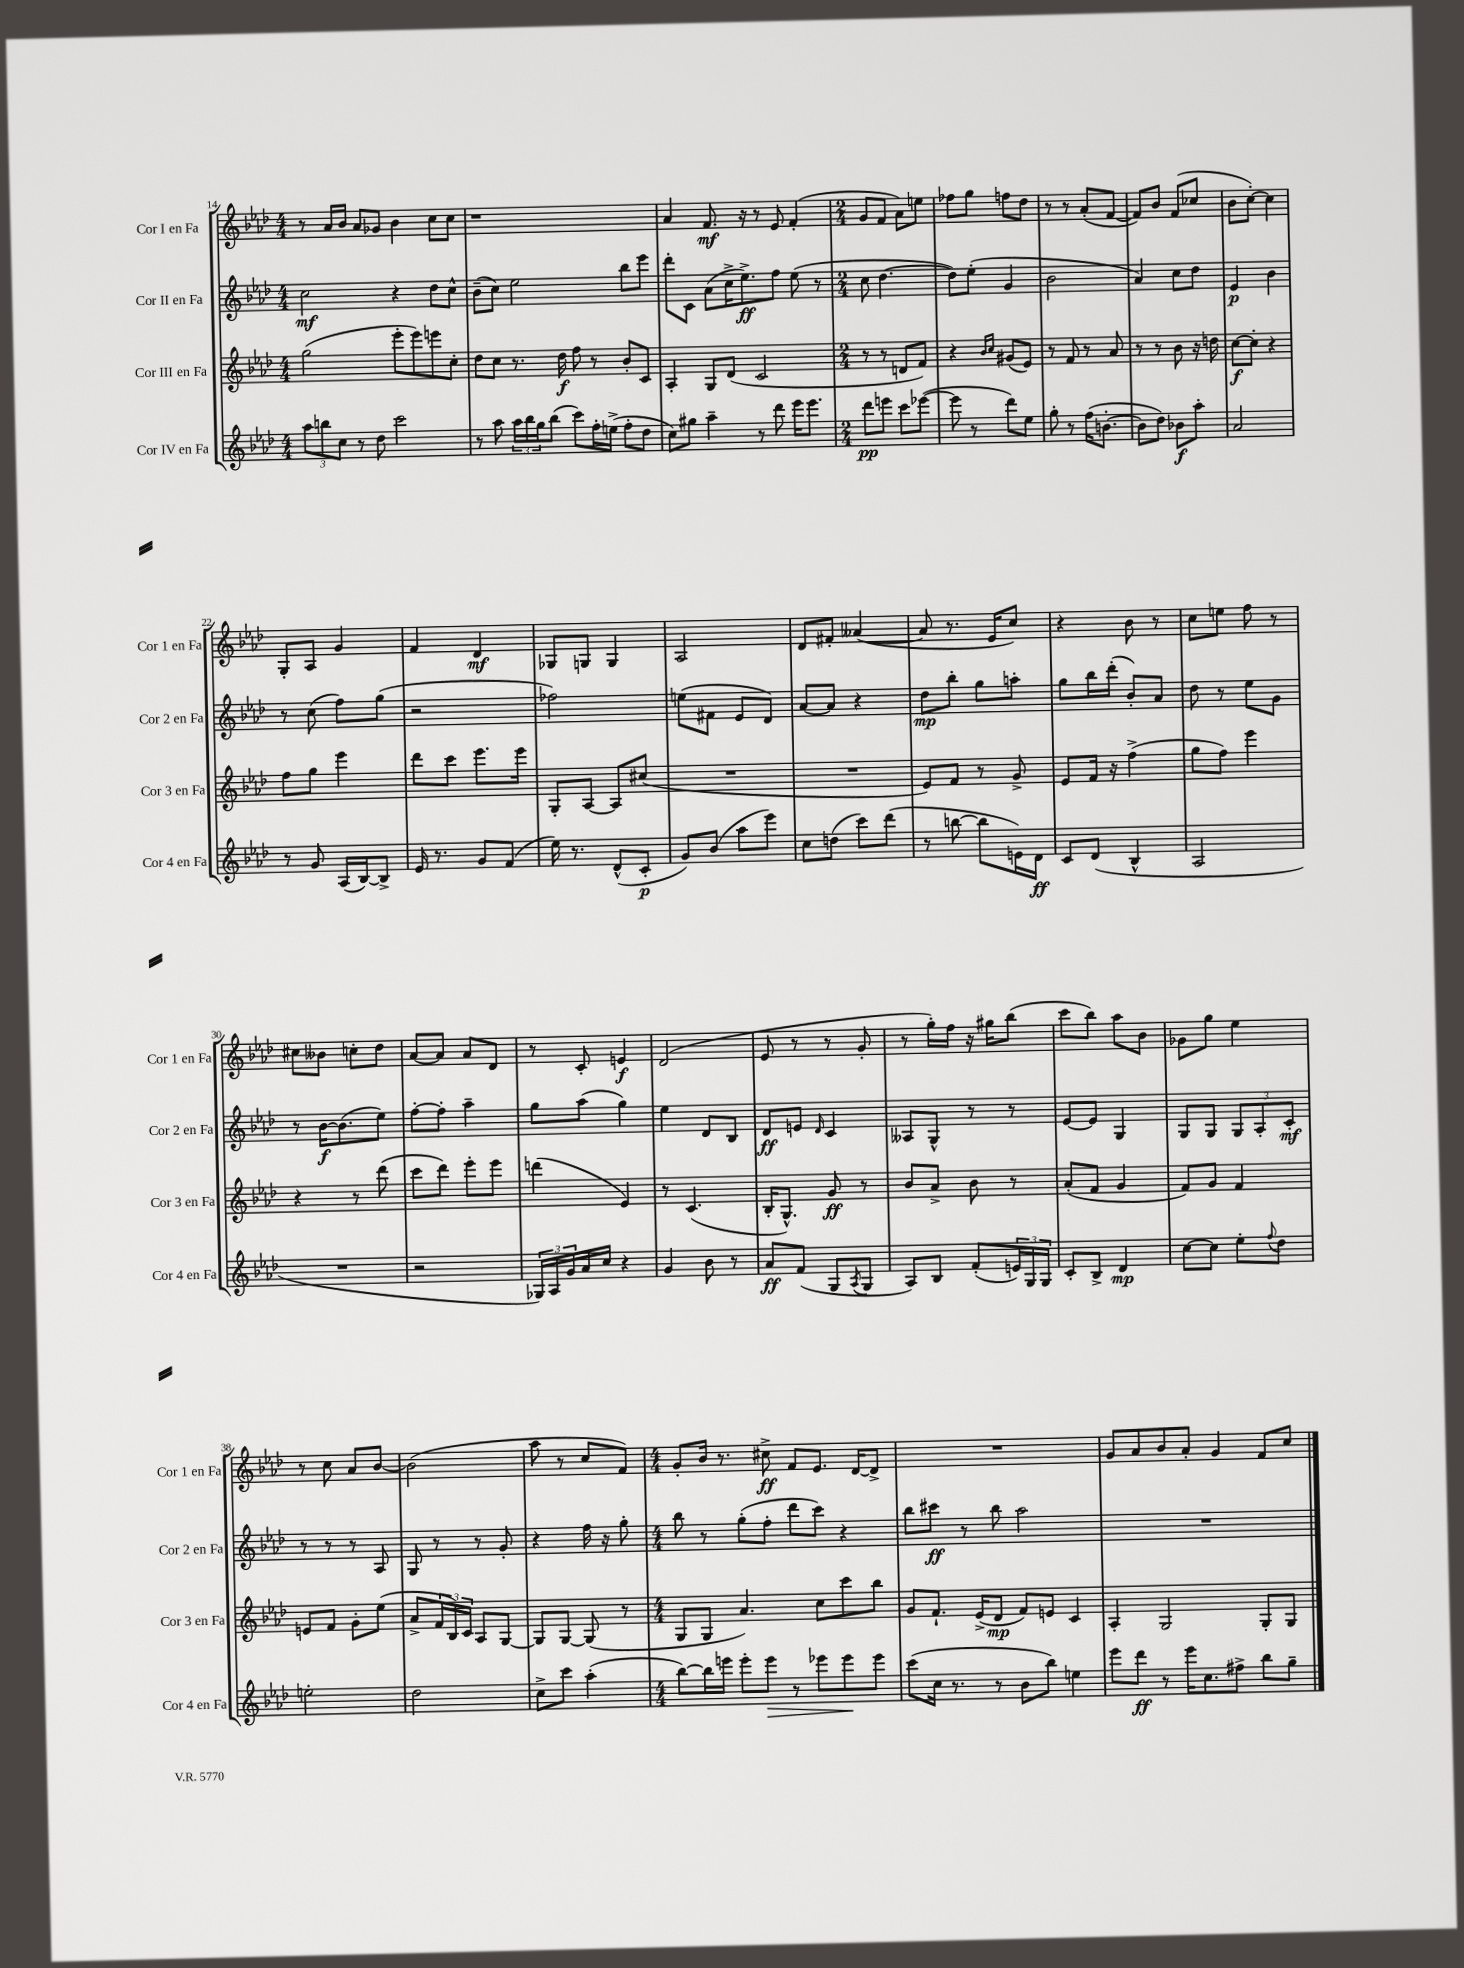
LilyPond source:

<<
\new StaffGroup <<
\new Staff = "s0" \with { instrumentName = "Cor I en Fa" shortInstrumentName = "Cor 1 en Fa" } {
    \clef treble \key aes \major \numericTimeSignature \time 4/4
    r8 aes'16 bes'16 aes'8 ges'8 bes'4 c''8 c''8 |
    r1 |
    aes'4 f'8.\mf r16 r8 ees'8 f'4-.( |
    \numericTimeSignature \time 2/4 g'8 f'8 aes'8) e''8 |
    fes''8 g''8 f''8 des''8 |
    r8 r8 aes'8-.( f'8~ |
    f'8) bes'8 f'8( ces''8 |
    bes'8 c''8~-.) c''4 |
    g8-. aes8 g'4 |
    f'4 des'4\mf |
    ges8 g8 g4 |
    aes2 |
    des'8 fis'8-. aeses'4~( |
    aeses'8 r8. ees'16 c''8) |
    r4 bes'8 r8 |
    c''8 e''8 f''8 r8 |
    cis''8 beses'8 c''8-. des''8 |
    aes'8~ aes'8 aes'8 des'8 |
    r8 c'8-. e'4\f |
    des'2( |
    ees'8 r8 r8 g'8-. |
    r8 g''16-.) f''16 r16 gis''16 bes''8( |
    c'''8 bes''8) aes''8 bes'8 |
    ges'8 g''8 ees''4 |
    r8 c''8 aes'8 bes'8~ |
    bes'2( |
    aes''8 r8 c''8 f'8) |
    \numericTimeSignature \time 4/4 g'8-. bes'16 r8. cis''8->\ff f'8 ees'8. des'16~ des'8-> |
    R1 |
    g'8 aes'8 bes'8 aes'8-. g'4 f'8 c''8 \bar "|." |
}
\new Staff = "s1" \with { instrumentName = "Cor II en Fa" shortInstrumentName = "Cor 2 en Fa" } {
    \clef treble \key aes \major \numericTimeSignature \time 4/4
    c''2\mf r4 des''8 c''8-^ |
    bes'8--( c''8) ees''2 bes''8 ees'''8 |
    des'''8-. c'8 aes'8( c''16-> ees''8.->\ff) f''8 ees''8( r8 |
    \numericTimeSignature \time 2/4 c''8 des''4.~ |
    des''8) ees''8-.( g'4 |
    bes'2 |
    aes'4) c''8 des''8 |
    ees'4\p bes'4 |
    r8 c''8( f''8) g''8( |
    r2 |
    fes''2) |
    e''8( fis'8 ees'8 des'8) |
    aes'8~ aes'8 r4 |
    des''8\mp bes''8-. g''8 a''8-. |
    g''8 bes''16 des'''16-.( bes'8-.) aes'8 |
    des''8 r8 ees''8 g'8 |
    r8 bes'16~\f bes'8.( ees''8) |
    f''8~-. f''8-. aes''4-- |
    g''8 aes''8( g''4) |
    ees''4 des'8 bes8 |
    des'8\ff e'8 \grace { des'16 } c'4 |
    aeses8 g8-^ r8 r8 |
    ees'8~ ees'8 g4 |
    g8 g8 \tuplet 3/2 { g8 aes8-. c'8-.\mf } |
    r8 r8 r8 aes8 |
    g8 r8 r8 g'8-. |
    r4 f''16 r16 g''8-. |
    \numericTimeSignature \time 4/4 bes''8 r8 g''8-.( f''8-. des'''8 c'''8) r4 |
    bes''8 cis'''8\ff r8 bes''8 aes''2 |
    R1 \bar "|." |
}
\new Staff = "s2" \with { instrumentName = "Cor III en Fa" shortInstrumentName = "Cor 3 en Fa" } {
    \clef treble \key aes \major \numericTimeSignature \time 4/4
    g''2( ees'''8-. ees'''8) e'''8 c''8-. |
    des''8 c''8 r8. des''16\f f''8 r8 bes'8-. c'8 |
    aes4-. g8 des'8( c'2 |
    \numericTimeSignature \time 2/4 r8 r8 d'8 f'8) |
    r4 \grace { bes'16 c''16 } gis'8( ees'8) |
    r8 f'8 r8 aes'8 |
    r8 r8 bes'8 r16 d''16 |
    c''8~\f c''8-. r4 |
    f''8 g''8 ees'''4 |
    des'''8 c'''8 ees'''8. ees'''16 |
    g8-. aes8~ aes8 cis''8( |
    R2 |
    R2 |
    ees'8) f'8 r8 g'8-> |
    ees'8 f'16 r16 f''4->( |
    g''8 f''8) ees'''4 |
    r4 r8 des'''8( |
    c'''8 des'''8) ees'''8-. ees'''8 |
    d'''4( ees'4) |
    r8 c'4.( |
    bes16-. g8.-^) g'8\ff r8 |
    bes'8 aes'8-> bes'8 r8 |
    aes'8-.( f'8 g'4 |
    f'8) g'8 f'4 |
    e'8 f'8 g'8-. ees''8( |
    aes'8-> \tuplet 3/2 { f'16 bes16) c'16 } aes8 g8~ |
    g8 g8~ g8( r8 |
    \numericTimeSignature \time 4/4 g8 g8 aes'4.) c''8 c'''8 bes''8 |
    g'8 f'8.-! ees'16->( des'8\mp f'8) e'8 c'4 |
    aes4-. g2 g8-. g8 \bar "|." |
}
\new Staff = "s3" \with { instrumentName = "Cor IV en Fa" shortInstrumentName = "Cor 4 en Fa" } {
    \clef treble \key aes \major \numericTimeSignature \time 4/4
    \tuplet 3/2 { aes''8 b''8 c''8 } r8 des''8 c'''2 |
    r8 aes''8 \tuplet 3/2 { aes''16 bes''16 g''16 } bes''8( c'''8) f''16-. e''16->( f''8-. des''8 |
    c''8) gis''8 aes''4-- r8 des'''8 ees'''16 ees'''8. |
    \numericTimeSignature \time 2/4 des'''8\pp e'''8 c'''8 ees'''8~( |
    ees'''8 r8 des'''8) ees''8 |
    g''8-. r8 f''16( b'8.~-. |
    b'8 des''8) bes'8\f aes''8-. |
    aes'2 |
    r8 g'8 aes16( bes16~) bes8-> |
    ees'16 r8. g'8 f'8( |
    ees''16) r8. des'8-^( c'8-.\p |
    g'8) bes'8( aes''8 ees'''8) |
    c''8 d''8( c'''8) des'''8( |
    r8 b''8~ b''8 e'16) des'16\ff |
    c'8 des'8( bes4-^ |
    aes2 |
    R2 |
    r2 |
    \tuplet 3/2 { ges16) aes16 g'16 } aes'16 c''16 r4 |
    g'4 bes'8 r8 |
    aes'8\ff f'8( g8 \acciaccatura { aes8 } g8 |
    aes8) bes8 f'8-.( \tuplet 3/2 { e'16) g16 g16 } |
    c'8-. bes8-> des'4\mp |
    c''8~ c''8 ees''8-. \appoggiatura { f''8 } des''8 |
    e''2-. |
    des''2 |
    c''8-> c'''8 aes''4-.( |
    \numericTimeSignature \time 4/4 bes''8~) bes''16 e'''16 e'''8-. e'''8\> r8 ees'''8 ees'''8\! ees'''8 |
    c'''8( c''16 r8. r8 bes'8 bes''8) e''4 |
    ees'''8 des'''8\ff r8 ees'''16 c''8. fis''8-> bes''8 g''8-- \bar "|." |
}
>>
>>
\layout { \context { \Score currentBarNumber = #14 } }
